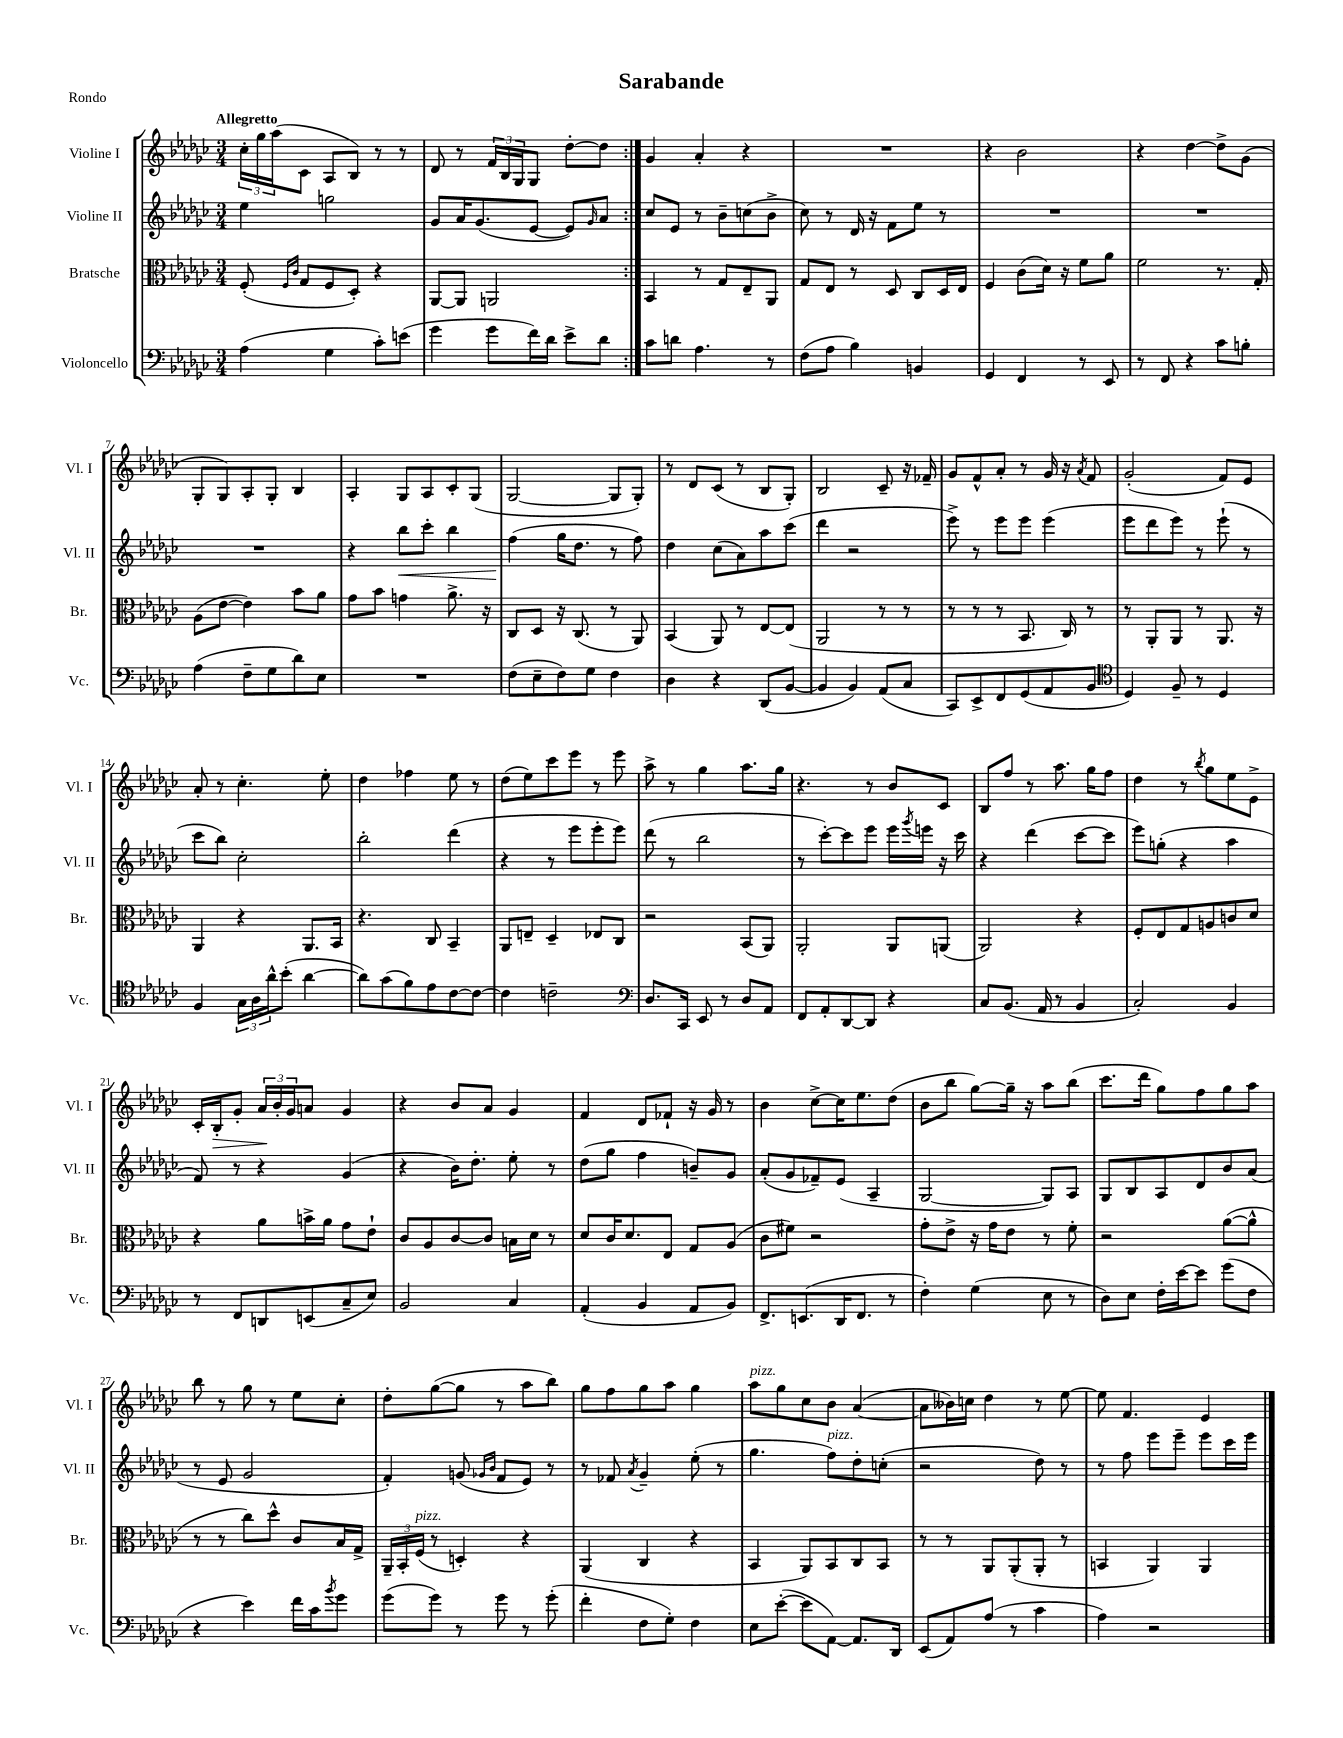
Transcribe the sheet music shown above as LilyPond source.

\header { title = "Sarabande" piece = "Rondo" }
<<
\new StaffGroup <<
\new Staff = "s0" \with { instrumentName = "Violine I" shortInstrumentName = "Vl. I" } {
    \clef treble \key ges \major \numericTimeSignature \time 3/4 \tempo "Allegretto"
    \repeat volta 2 { \tuplet 3/2 { ces''16-. ges''16 aes''16( } ces'8 aes8 bes8) r8 r8 |
    des'8 r8 \tuplet 3/2 { f'16 bes16 ges16 } ges8 des''8~-. des''8 | }
    ges'4 aes'4-. r4 |
    R2. |
    r4 bes'2 |
    r4 des''4~ des''8-> ges'8( |
    ges8-. ges8) aes8-. ges8-. bes4 |
    aes4-. ges8 aes8 ces'8-. ges8( |
    ges2~ ges8 ges8-.) |
    r8 des'8 ces'8( r8 bes8 ges8-.) |
    bes2 ces'8-- r16 fes'16-- |
    ges'8 f'8-^ aes'8-. r8 ges'16 r16 \acciaccatura { aes'8 } f'8 |
    ges'2-.( f'8) ees'8 |
    aes'8-. r8 ces''4.-. ees''8-. |
    des''4 fes''4 ees''8 r8 |
    des''8( ees''8) ces'''8 ees'''8 r8 ees'''8 |
    aes''8-> r8 ges''4 aes''8. ges''16 |
    r4. r8 bes'8 ces'8 |
    bes8 f''8 r8 aes''8. ges''16 f''8 |
    des''4 r8 \acciaccatura { bes''8 } ges''8 ees''8 ees'8-> |
    ces'16-. bes16-.\> ges'8-. \tuplet 3/2 { aes'16\! bes'16-. ges'16 } a'8 ges'4 |
    r4 bes'8 aes'8 ges'4 |
    f'4 des'8 fes'8-! r16 ges'16 r8 |
    bes'4 ces''8~-> ces''16 ees''8. des''8( |
    bes'8 bes''8 ges''8~) ges''16-- r16 aes''8 bes''8( |
    ces'''8. des'''16 ges''8) f''8 ges''8 aes''8 |
    bes''8 r8 ges''8 r8 ees''8 ces''8-. |
    des''8-. ges''8~( ges''8 r8 aes''8 bes''8) |
    ges''8 f''8 ges''8 aes''8 ges''4 |
    aes''8^\markup { \italic "pizz." } ges''8 ces''8 bes'8 aes'4~( |
    aes'8 beses'16) c''16 des''4 r8 ees''8~ |
    ees''8 f'4. ees'4 \bar "|." |
}
\new Staff = "s1" \with { instrumentName = "Violine II" shortInstrumentName = "Vl. II" } {
    \clef treble \key ges \major \numericTimeSignature \time 3/4
    \repeat volta 2 { ees''4 g''2 |
    ges'8 aes'16 ges'8.( ees'8~ ees'8) \grace { ges'16 } aes'8 | }
    ces''8 ees'8 r8 bes'8-- c''8( bes'8-> |
    ces''8) r8 des'16 r16 f'8 ees''8 r8 |
    R2. |
    R2. |
    R2. |
    r4 bes''8\< ces'''8-. bes''4 |
    f''4\!( ges''16 des''8. r8 f''8) |
    des''4 ces''8( aes'8) aes''8 ces'''8( |
    des'''4 r2 |
    ees'''8->) r8 ees'''8 ees'''8 ees'''4( |
    ees'''8 des'''8 ees'''8) r8 ees'''8-!( r8 |
    ces'''8 bes''8) ces''2-. |
    bes''2-. des'''4( |
    r4 r8 ees'''8 ees'''8-. ees'''8) |
    des'''8( r8 bes''2 |
    r8 ces'''8~-.) ces'''8 ees'''8 ees'''16 \acciaccatura { ges'''8 } e'''16 r16 ces'''16 |
    r4 des'''4( ces'''8~ ces'''8 |
    ees'''8) g''8-.( r4 aes''4 |
    f'8) r8 r4 ges'4( |
    r4 bes'16) des''8.-. ees''8-. r8 |
    des''8( ges''8 f''4 b'8--) ges'8 |
    aes'8-.( ges'8 fes'8--) ees'8( aes4-- |
    ges2~ ges8) aes8 |
    ges8 bes8 aes8 des'8 bes'8 aes'8( |
    r8 ees'8 ges'2 |
    f'4-.) g'8( \grace { ges'16 bes'16 } f'8 ees'8) r8 |
    r8 fes'8 \acciaccatura { aes'8 } ges'4-- ees''8-.( r8 |
    ges''4. f''8^\markup { \italic "pizz." }) des''8-. c''8-.( |
    r2 des''8) r8 |
    r8 f''8 ees'''8 ees'''8-- ees'''8 ces'''16 ees'''16 \bar "|." |
}
\new Staff = "s2" \with { instrumentName = "Bratsche" shortInstrumentName = "Br." } {
    \clef alto \key ges \major \numericTimeSignature \time 3/4
    \repeat volta 2 { f8-.( \grace { f16 ces'16 } ges8 f8 des8-.) r4 |
    aes,8~ aes,8 a,2 | }
    bes,4 r8 ges8 ees8-- aes,8 |
    ges8 ees8 r8 des8 ces8 des16 ees16 |
    f4 ces'8( des'16) r16 f'8 aes'8 |
    f'2 r8. ges16-. |
    aes8( ees'8~ ees'4) bes'8 aes'8 |
    ges'8 bes'8 g'4 aes'8.-> r16 |
    ces8 des8 r16 ces8.( r8 aes,8) |
    bes,4( aes,8) r8 ees8~ ees8( |
    aes,2 r8 r8 |
    r8 r8 r8 bes,8. ces16) r8 |
    r8 aes,8-. aes,8 r8 aes,8. r16 |
    aes,4 r4 aes,8. bes,16 |
    r4. ces8 bes,4-- |
    aes,8 e8-- des4-- ees8 ces8 |
    r2 bes,8( aes,8) |
    aes,2-. aes,8 a,8( |
    aes,2) r4 |
    f8-. ees8 ges8 a8 c'8 des'8 |
    r4 aes'8 b'16-> aes'16 ges'8 ees'8-! |
    ces'8 aes8 ces'8~ ces'8 b16 des'16 r8 |
    des'8 ces'16 des'8. ees8 ges8 aes8( |
    ces'8 fis'8) r2 |
    ges'8-. ees'8-> r16 ges'16 ees'8 r8 f'8-. |
    r2 aes'8~( aes'8-^ |
    r8 r8 ces''8) des''8-^ ces'8 bes16 ges16-> |
    \tuplet 3/2 { aes,16-- bes,16-. f16^\markup { \italic "pizz." }( } r8 d4-.) r4 |
    aes,4( ces4 r4 |
    bes,4 aes,8) bes,8 ces8 bes,8 |
    r8 r8 aes,8 aes,8-.( aes,8-. r8 |
    b,4 aes,4) aes,4 \bar "|." |
}
\new Staff = "s3" \with { instrumentName = "Violoncello" shortInstrumentName = "Vc." } {
    \clef bass \key ges \major \numericTimeSignature \time 3/4
    \repeat volta 2 { aes4( ges4 ces'8-.) e'8( |
    ges'4 ges'8 f'16) des'16 ees'8-> des'8 | }
    ces'8 d'8 aes4. r8 |
    f8( aes8 bes4) b,4 |
    ges,4 f,4 r8 ees,8 |
    r8 f,8 r4 ces'8 b8-. |
    aes4( f8-- ges8 des'8) ees8 |
    R2. |
    f8( ees8-- f8) ges8 f4 |
    des4 r4 des,8( bes,8~ |
    bes,4 bes,4) aes,8( ces8 |
    ces,8) ees,8-> f,8 ges,8( aes,8 bes,8 |
    \clef tenor des4) f8-- r8 des4 |
    f4 \tuplet 3/2 { ges16 aes16 aes'16-^ } bes'8-.( aes'4~ |
    aes'8) ges'8( f'8) ees'8 ces'8~ ces'8~ |
    ces'4 c'2-- |
    \clef bass des8. ces,16 ees,8 r8 des8 aes,8 |
    f,8 aes,8-. des,8~ des,8 r4 |
    ces8 bes,8.( aes,16 r8 bes,4 |
    ces2-.) bes,4 |
    r8 f,8 d,8 e,8( ces8-- ees8) |
    bes,2 ces4 |
    aes,4-.( bes,4 aes,8 bes,8) |
    f,8.-> e,8.( des,16 f,8. r8 |
    f4-.) ges4( ees8 r8 |
    des8) ees8 f16-. ees'16~ ees'8 ges'8( f8 |
    r4 ees'4) f'16 ces'16 \acciaccatura { bes'8 } ges'8 |
    ges'8( ges'8) r8 ges'8 r8 ges'8-.( |
    f'4-. f8 ges8-.) f4 |
    ees8 ees'8~-.( ees'8 aes,8~) aes,8. des,16 |
    ees,8( aes,8) aes8( r8 ces'4 |
    aes4) r2 \bar "|." |
}
>>
>>
